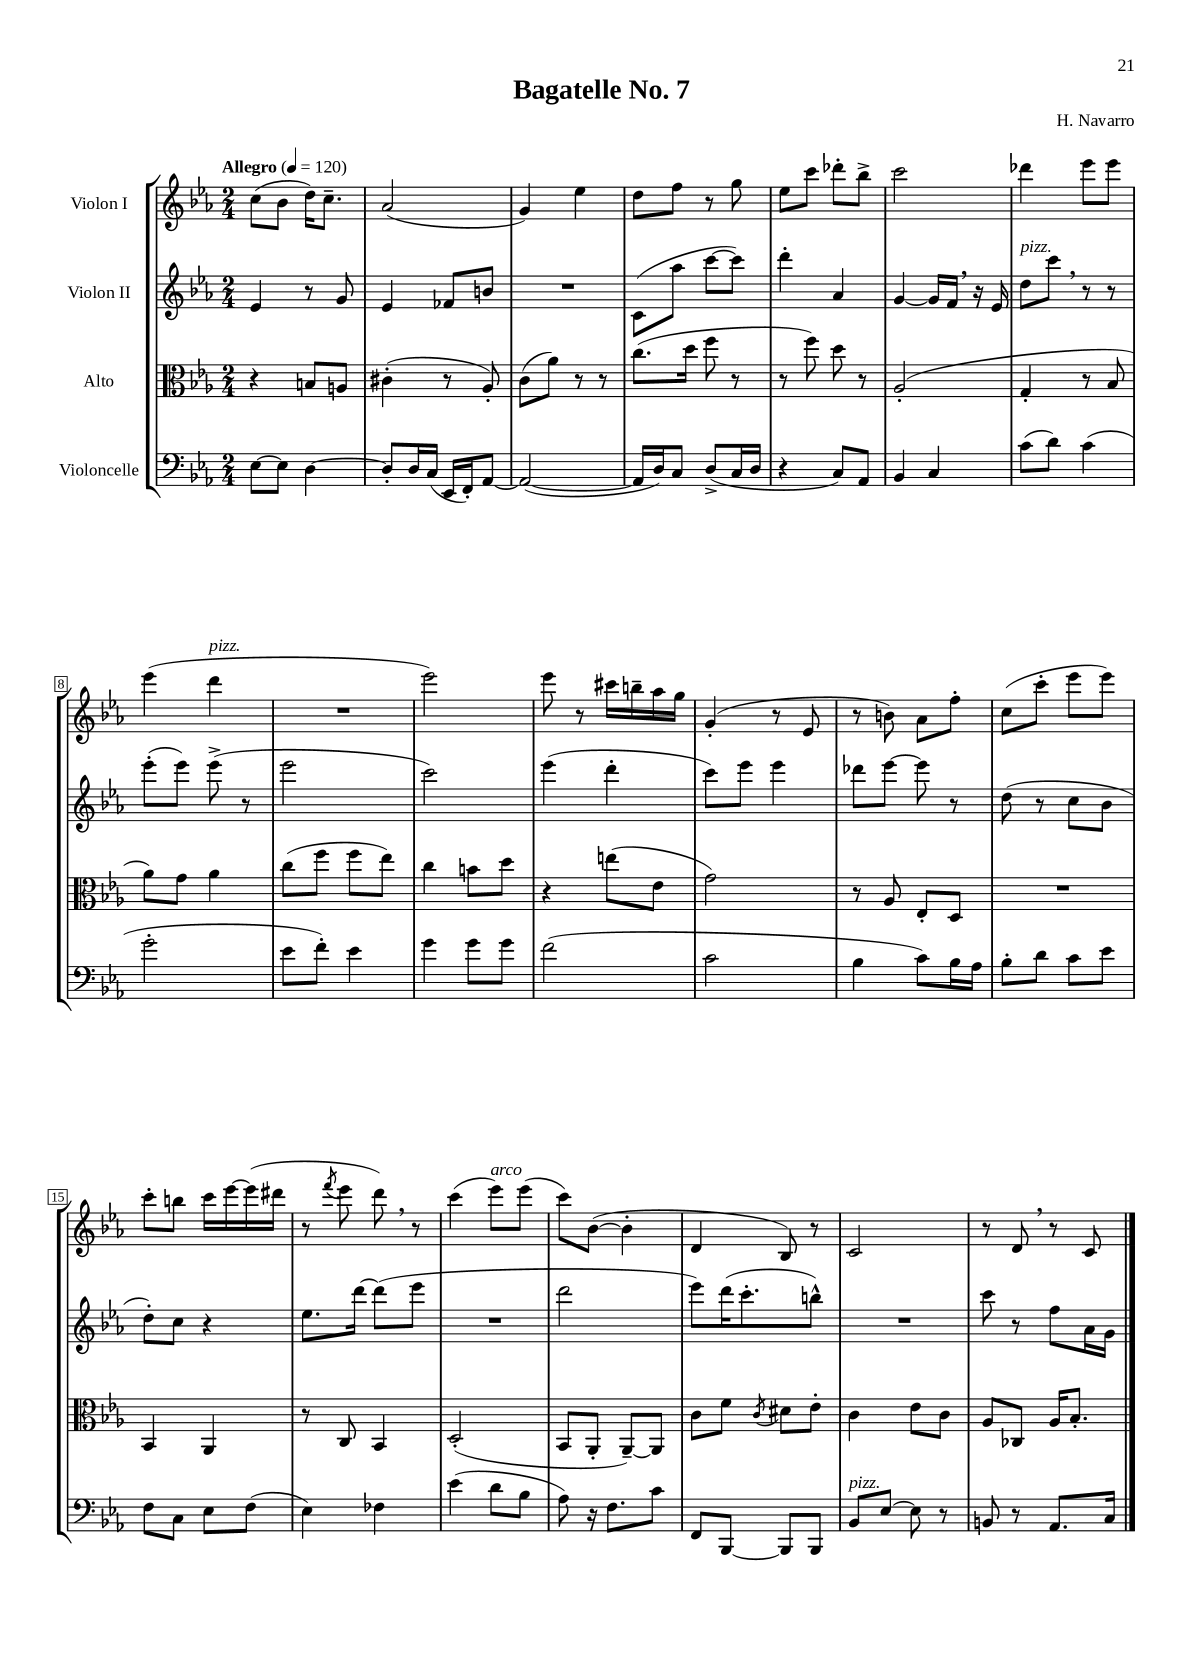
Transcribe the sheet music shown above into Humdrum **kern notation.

**kern	**kern	**kern	**kern
*staff4	*staff3	*staff2	*staff1
*clefF4	*clefC3	*clefG2	*clefG2
*k[b-e-a-]	*k[b-e-a-]	*k[b-e-a-]	*k[b-e-a-]
*M2/4	*M2/4	*M2/4	*M2/4
*MM120	*MM120	*MM120	*MM120
[8E-	4r	4e-	(8cc
8E-]	.	.	8b-
[4D	8B	8r	16dd)
.	.	.	8.cc~
.	8A	8g	.
=	=	=	=
8D']	(4c#'	4e-	(2a-
16D	.	.	.
(16C	.	.	.
16EE-	8r	8f-	.
16FF')	.	.	.
[8AA-	8A-')	8b	.
=	=	=	=
(2AA-_	(8c	2r	4g)
.	8a-)	.	.
.	8r	.	4ee-
.	8r	.	.
=	=	=	=
16AA-]	(8.cc	(8c	8dd
16D)	.	.	.
8C	.	8aa-	8ff
.	16dd	.	.
(8D^	8ff	[8ccc	8r
16C	8r	8ccc])	8gg
16D	.	.	.
=	=	=	=
4r	8r	4ddd'	8ee-
.	8ff)	.	8ccc
8C)	8dd	4a-	8ddd-'
8AA-	8r	.	8bb-^
=	=	=	=
4BB-	(2A-'	[4g	2ccc
4C	.	16g]	.
.	.	16f	.
.	.	16r	.
.	.	16e-	.
=	=	=	=
(8c	4G'	8dd	4ddd-
8d)	.	8ccc	.
(4c	8r	8r	8eee-
.	8B-	8r	8eee-
=	=	=	=
2g'	8a-)	(8eee-'	(4eee-
.	8g	8eee-)	.
.	4a-	(8eee-^	4ddd
.	.	8r	.
=	=	=	=
8e-	(8cc	2eee-	2r
8f')	8ff	.	.
4e-	8ff	.	.
.	8ee-)	.	.
=	=	=	=
4g	4cc	2ccc)	2eee-)
8g	8b	.	.
8g	8dd	.	.
=	=	=	=
(2f	4r	(4eee-	8eee-
.	.	.	8r
.	(8ee	4ddd'	16ccc#
.	.	.	16bb~
.	8e-	.	16aa-
.	.	.	16gg
=	=	=	=
2c	2g)	8ccc)	(4g'
.	.	8eee-	.
.	.	4eee-	8r
.	.	.	8e-
=	=	=	=
4B-	8r	8ddd-	8r
.	8A-	[8eee-	8b)
8c)	8E-'	8eee-]	8a-
16B-	8D	8r	8ff'
16A-	.	.	.
=	=	=	=
8B-'	2r	(8dd	(8cc
8d	.	8r	8ccc'
8c	.	8cc	8eee-
8e-	.	8b-	8eee-)
=	=	=	=
8F	4BB-	8dd')	8ccc'
8C	.	8cc	8bb
8E-	4AA-	4r	16ccc
.	.	.	[16eee-
(8F	.	.	(16eee-]
.	.	.	16ddd#
=	=	=	=
4E-)	8r	8.ee-	8r
.	.	.	8qfff
.	8C	.	8eee-
.	.	[16ddd	.
4F-	4BB-	(8ddd]	8ddd)
.	.	8eee-	8r
=	=	=	=
(4e-	(2D'	2r	(4ccc
8d	.	.	8eee-)
8B-	.	.	(8eee-
=	=	=	=
8A-)	8BB-	2ddd	8ccc)
16r	8AA-'	.	([8b-
8.F	.	.	.
.	[8AA-~)	.	4b-']
8c	8AA-]	.	.
=	=	=	=
8FF	8c	8eee-)	4d
[8BBB-	8f	(16ddd	.
.	.	8.ccc'	.
.	8qc	.	.
8BBB-]	8d#	.	8B-)
8BBB-	8e-'	8bb^^)	8r
=	=	=	=
8BB-	4c	2r	2c
[8E-	.	.	.
8E-]	8e-	.	.
8r	8c	.	.
=	=	=	=
8BB	8A-	8ccc	8r
8r	8C-	8r	8d
8.AA-	16A-	8ff	8r
.	8.B-'	.	.
.	.	16a-	8c
16C	.	16g	.
==	==	==	==
*-	*-	*-	*-
